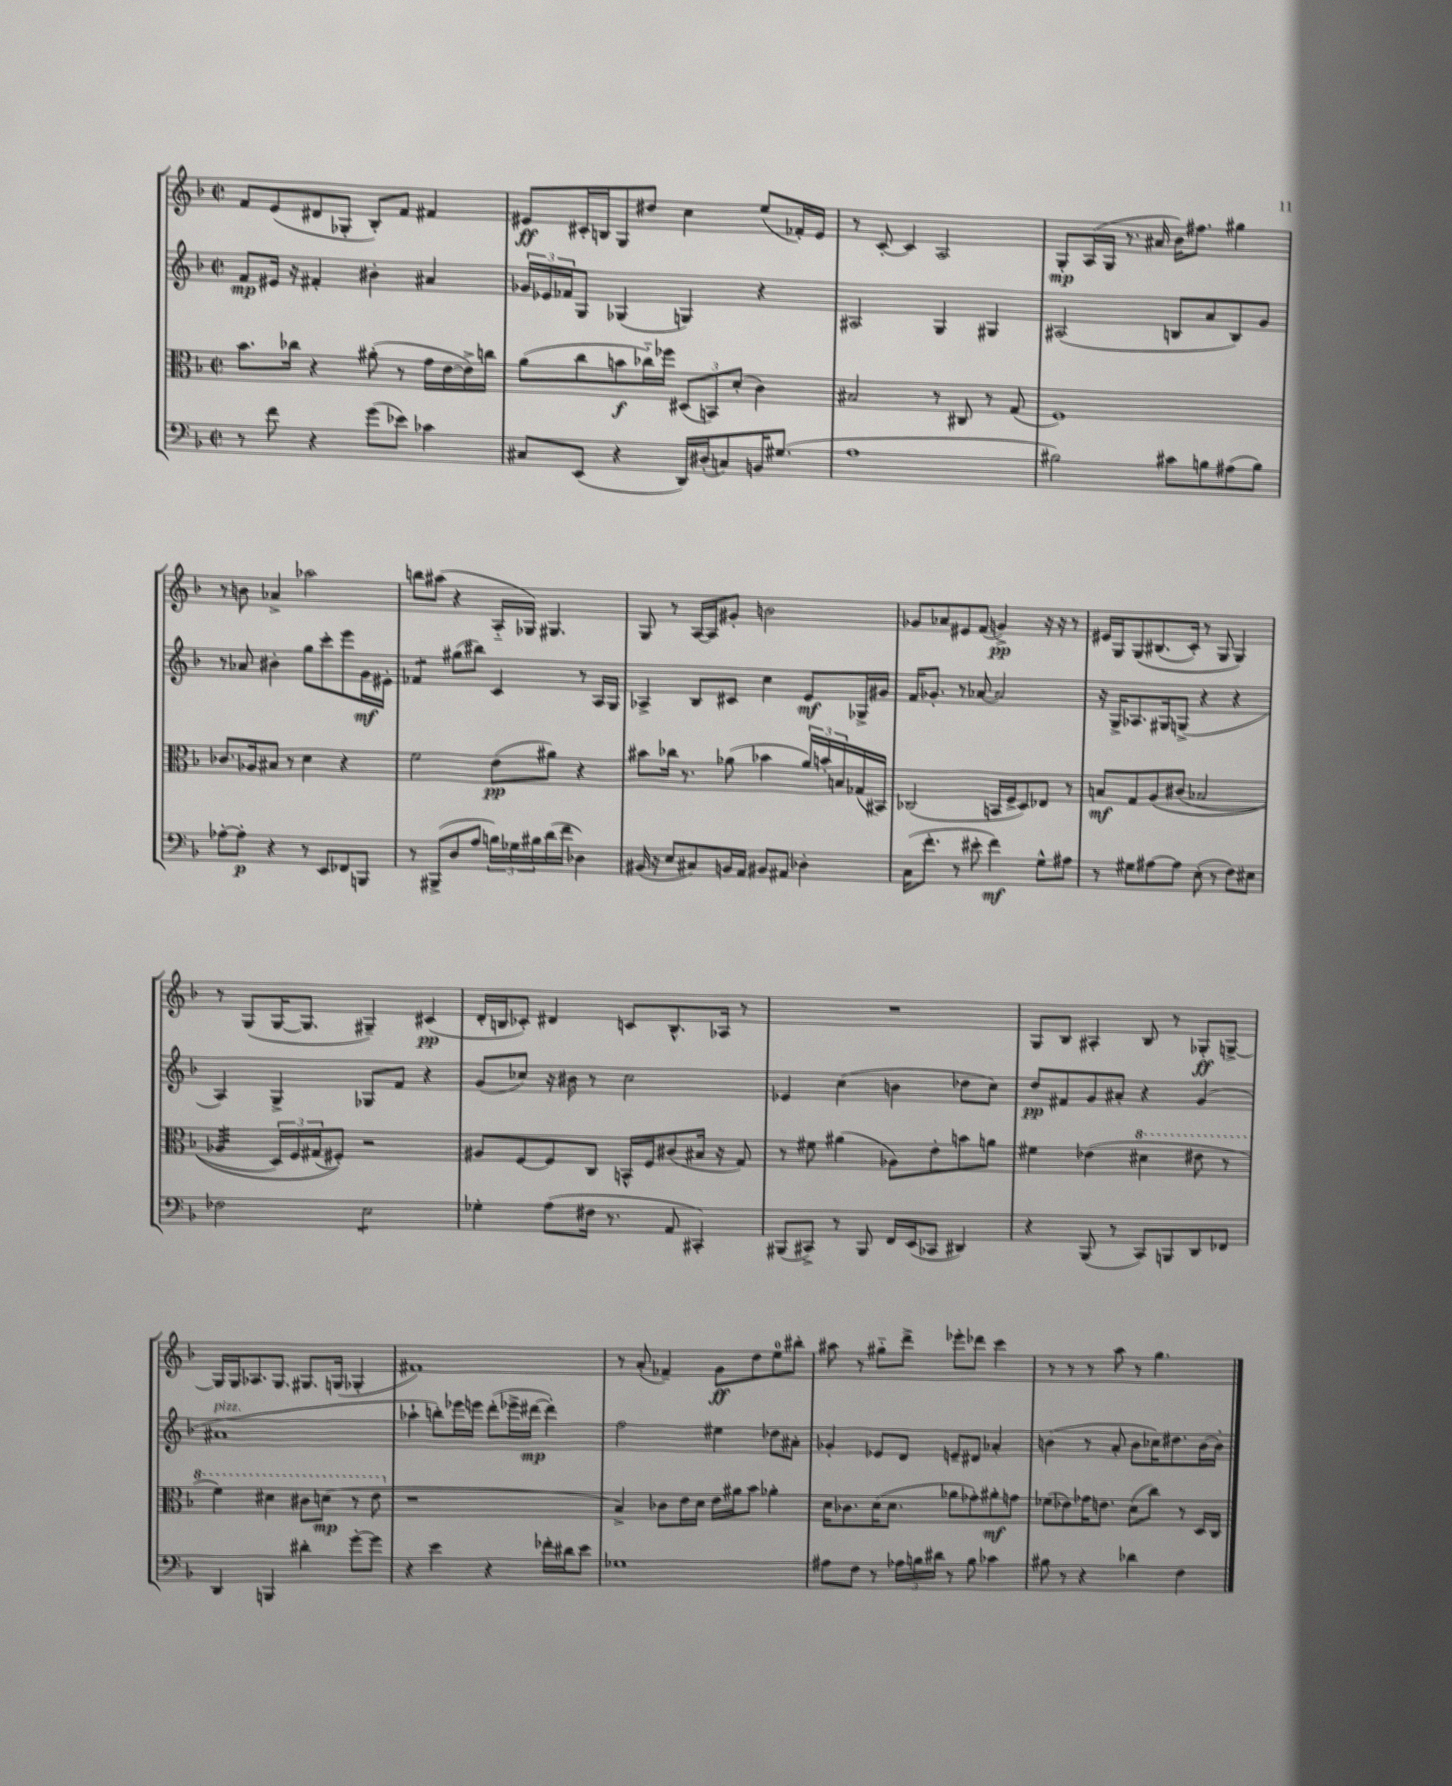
<<
\new StaffGroup <<
\new Staff = "s0" {
    \clef treble \key f \major \defaultTimeSignature \time 2/2
    f'8 e'8( dis'8 ges8-. bes8-.) f'8 fis'4 |
    eis'8\ff cis'16-. b16 g8 dis''8 c''4 e''8( fes'16-.) eis'16 |
    r8 c'8~-. c'4 a2 |
    g8-.\mp a16( g16 r8. ais'16 bes'16) fis''8. gis''4 |
    r8 b'8 aes'4-> aes''2 |
    b''8 ais''8( r4 a16-_ ges16) gis4. |
    g8 r8 a16~ a16 gis'8-. b'2 |
    ges'8 aes'8 eis'8 f'8( g'4->\pp) r16 r16 r8 |
    eis'16 g16 g8\( bis8.( c'16-.) r8 g8 g4\) |
    r8 g8( g16~ g8. gis4--) cis'4\pp( |
    d'16-. b16 ces'8-.) dis'4 c'8 b8.-^ aes16 r8 |
    R1 |
    g8 bes8 ais4-. bes8 r8 ges8-.\ff g8~-> |
    g16 g16 aes8. g8. gis8. g16( ges4-. |
    fis'1) |
    r8 a'8-.( fes'4--) g'8\ff d''8 e''8-0 bis''8-. |
    ais''8 r8 gis''8-_ d'''8-> ees'''8-. des'''8 c'''4 |
    r8 r8 r8 a''8 r8 g''4. \bar "|." |
}
\new Staff = "s1" {
    \clef treble \key f \major \defaultTimeSignature \time 2/2
    f'8\mp eis'16 r16 fis'4-. bis'4-. ais'4 |
    \tuplet 3/2 { ges'16 ees'16 fes'16 } g8 ges4( g4) r4 |
    ais2 g4 gis4 |
    ais2( b8 a'8 b8) g'8 |
    r8 aes'8 bis'4-. g''8 c'''8-. e'''8 g'16\mf eis'16-. |
    fes'4:8 gis''8( bis''8) c'4 r8 a16 g16 |
    aes4-> bes8 cis'8 c''4 e'8\mf ges16-> gis'16 |
    f'16 ges'8.-. r8 aes'8~ aes'2 |
    r16 g16-> aes8. gis16 g8->( r4 r4 |
    a4) g4-> ges8 f'8 r4 |
    g'8( ces''8) r16 bis'16 r8 ces''2 |
    ees'4 c''4( b'4 des''8 c''8) |
    d''8\pp fis'8 g'8 ais'8-. r4 g'4( |
    ais'1^\markup { \italic "pizz." } |
    aes''4-! b''8-.) ees'''16 e'''16 d'''8-.( ees'''16-> dis'''16~\mp dis'''4-.) |
    f''2 eis''4 des''8 ais'8-. |
    ges'4-. ees'8 d'8 e'8-- dis'8 aes'4-. |
    b'4( r8 a'8-. b'8 ces''16) dis''8. b'16~ b'16-. \bar "|." |
}
\new Staff = "s2" {
    \clef alto \key f \major \defaultTimeSignature \time 2/2
    bes'8. ces''16 r4 ais'8-.( r8 g'16 e'16~ e'16->) c''16 |
    a'8( c''8 b'8\f ces''16-_) fes''16 \tuplet 3/2 { dis8( b,8) d'8-.( } c'4) |
    bis2 r8 cis8 r8 g8( |
    f1) |
    ces'8. aes16 bis8 r8 d'4 r4 |
    f'2 e'8\pp( ais'8) r4 |
    bis'8 ces''16 r8. aes'8( bes'4 \tuplet 3/2 { aes'16) b'16-. b16 } ges16( bis,16) |
    ces2( b,16 f16-> d8) ees8 r8 |
    b8\mf g8 a8\( cis'8( bes2 |
    aes4:32 \tuplet 3/2 { d16) f16 gis16( } fis8-.)\) r2 |
    ais8 f8~ f8 c8 b,16-^ f16 cis'8( bis16 r16 g8) |
    r8 fis'8 ais'4( aes8) e'8-. b'8 a'8 |
    fis'4 ees'4( \ottava #1 dis''4 eis''8 r8 |
    f''4) dis''4 cis''8 d''8\mp( r8 e''8 \ottava #0 |
    r1 |
    bes4->) ces'8 e'16 d'16 e'16 ais'16 bes'8 aes'4-. |
    d'16 ces'8. d'16( d'8. aes'8 ges'8-.) ais'8-.\mf g'8 |
    fes'8( ees'8) ges'16 e'8. d'8( c''8) r8 d16 c16 \bar "|." |
}
\new Staff = "s3" {
    \clef bass \key f \major \defaultTimeSignature \time 2/2
    r8 f'8 r4 g'8( ees'8) ces'4 |
    cis8 e,8( r4 d,16) dis16-.( c8) b,16 gis8.( |
    a1 |
    bis2) cis'8 b8 ais8( b8) |
    aes8~-. aes8-.\p r4 r8 e,8 fes,8 b,,8 |
    r8 bis,,8->( d8 a8 \tuplet 3/2 { b16) ges16 bis16 } d'16( f'16 des4) |
    bis,16( r16 e8 cis8) b,16 a,16 bis,8 ais,8 des4-. |
    c16( f'8.-. r8 eis'8-. f'4\mf) g8-^ ais8 |
    r8 gis8 ais8~ ais8 e8-.( r8 f8) eis8 |
    fes2 e2:8 |
    ges4-. a8( fis16 r8. a,8 cis,4-.) |
    bis,,8( cis,8->) r8 bis,,8 f,16 e,16( ces,8 dis,4) |
    r4 bes,,8( r8 c,8) b,,8 d,8 fes,8 |
    d,4 b,,4 dis'4-. g'8~-. g'8 |
    r4 e'4 r4 fes'16-. dis'16 e'8 |
    ges1 |
    ais8 f8 r8 \tuplet 3/2 { aes16 b16 dis'16 } r8 b8 ces'4 |
    bis8 r8 r4 des'4 f4 \bar "|." |
}
>>
>>
\layout { \context { \Score \remove "Bar_number_engraver" } }
